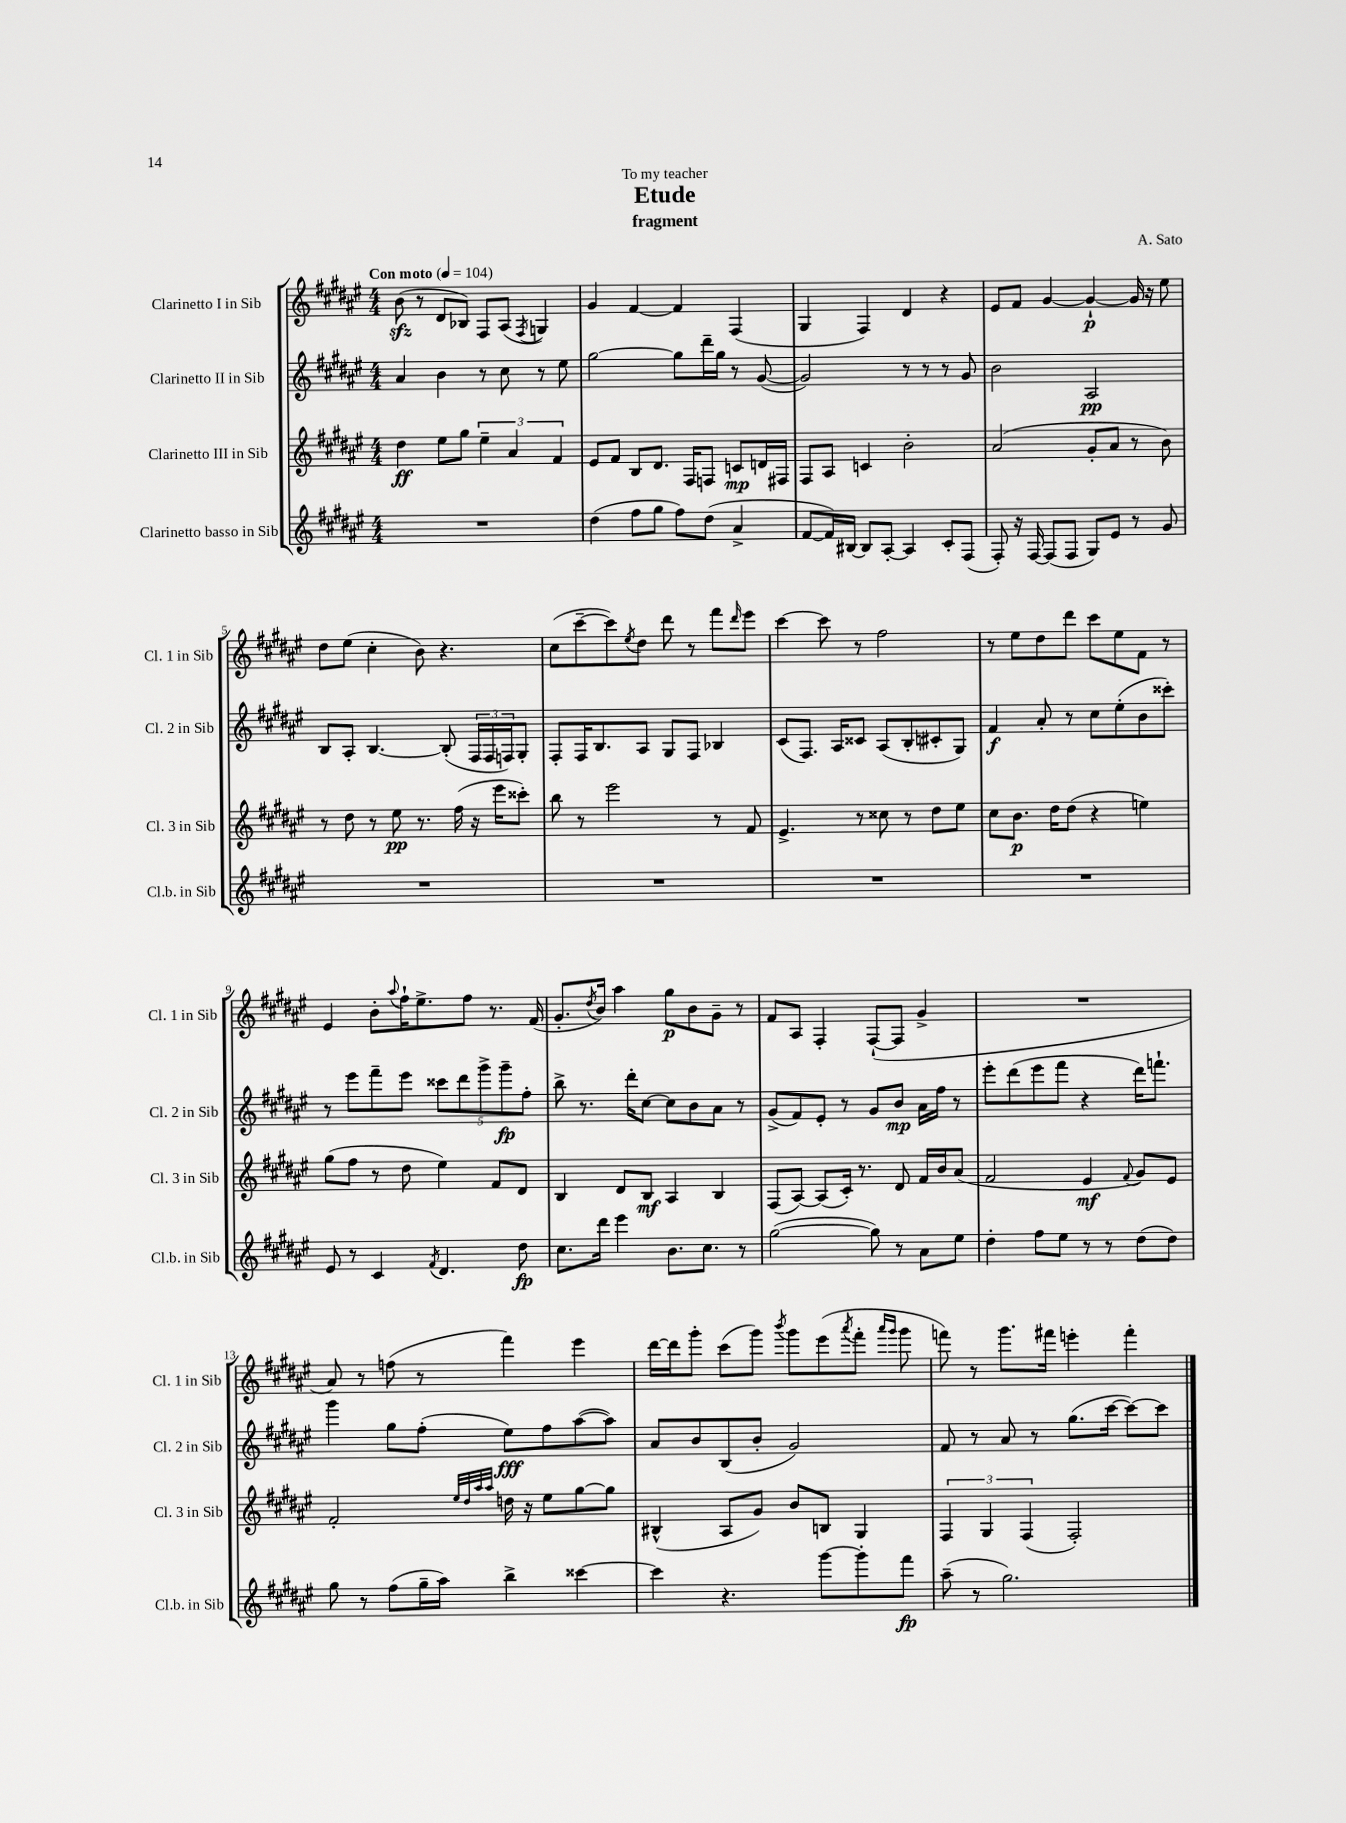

**kern	**kern	**kern	**kern
*staff4	*staff3	*staff2	*staff1
*clefG2	*clefG2	*clefG2	*clefG2
*k[f#c#g#d#a#e#]	*k[f#c#g#d#a#e#]	*k[f#c#g#d#a#e#]	*k[f#c#g#d#a#e#]
*M4/4	*M4/4	*M4/4	*M4/4
*MM104	*MM104	*MM104	*MM104
1r	4dd#\	4a#/	(8b\
.	.	.	8r
.	8ee#\L	4b\	8d#/L
.	8gg#\J	.	8B-/J)
.	6ee#~\	8r	8F#/L
.	.	8cc#\	(8A#/J
.	6a#/	.	.
.	.	.	8qF#/
.	.	8r	4G/)
.	6f#/	.	.
.	.	8ee#\	.
=	=	=	=
(4dd#\	8e#/L	[2gg#\	4g#/
.	8f#/J	.	.
8ff#\L	8B/L	.	[4f#/
8gg#\J	8.d#/J	.	.
8ff#\L)	.	8gg#\]L	4f#/]
.	16F#/LK	.	.
(8dd#\J	8F/J	16ddd#~\L	.
.	.	16gg#\JJ	.
4a#^/	8c/L	8r	(4F#/
.	16d/L	([8g#/	.
.	16F#/JJ	.	.
=	=	=	=
[8f#/L	8F#/L	2g#/])	4G#/
16f#/]L)	8A#/J	.	.
[16B#/JJ	.	.	.
8B#/]L	4c/	.	4F#/)
[8A#'/J	.	.	.
4A#/]	2b'\	8r	4d#/
.	.	8r	.
8c#'/L	.	8r	4r
(8F#/J	.	8g#/	.
=	=	=	=
8F#'/)	(2a#/	2b\	8e#/L
16r	.	.	8f#/J
[16F#/	.	.	.
(8F#/]L	.	.	[4g#/
8F#/J	.	.	.
8G#/L)	8g#'/L	2A#/	4g#`/_
8e#/J	8a#/J	.	.
8r	8r	.	16g#/]
.	.	.	16r
8g#/	8b\)	.	8ee#\
=	=	=	=
1r	8r	8B/L	8dd#\L
.	8dd#\	8A#'/J	(8ee#\J
.	8r	[4.B/	4cc#'\
.	8ee#\	.	.
.	8.r	.	8b\)
.	.	(8B'/]	4.r
.	(16ff#\	.	.
.	16r	24F#/LL	.
.	.	24F#/	.
.	16eee#\LK	.	.
.	.	24F/J)	.
.	8ccc##'\J)	8G#'/J	.
=	=	=	=
1r	8bb\	8F#'/L	(8cc#\L
.	8r	16F#/K	[8ccc#~\
.	.	8.B/	.
.	2eee#\	.	8ccc#\])
.	.	.	8qee#/
.	.	8A#/J	8dd#\J
.	.	8G#/L	8ddd#\
.	.	8F#/J	8r
.	8r	4B-/	8fff#\L
.	.	.	16qqddd#/
.	8f#/	.	8eee#\J
=	=	=	=
1r	4.e#^/	(8c#/L	[4ccc#\
.	.	8.F#/J)	.
.	.	.	8ccc#\]
.	.	16A#/LK	.
.	8r	8c##/J	8r
.	8cc##\	(8A#/L	2ff#\
.	8r	8B'/	.
.	8dd#\L	8c#'/	.
.	8ee#\J	8G#/J)	.
=	=	=	=
1r	8cc#\L	4f#/	8r
.	8.b\J	.	8ee#\L
.	.	8a#'/	8dd#\
.	16dd#\LK	.	.
.	(8dd#\J	8r	8ddd#\J
.	4r	8cc#\L	8ccc#\L
.	.	(8ee#'\	8ee#\
.	4ee\)	8b\	8f#\J
.	.	8ccc##'\J)	8r
=	=	=	=
8e#/	(8gg#\L	8r	4e#/
8r	8ff#\J	8eee#\L	.
4c#/	8r	8fff#~\	8b'\L
.	.	.	8qqaa#/
.	8dd#\	8eee#\J	16ff#`\K
.	.	.	8.ee#^\
8qf#/	.	.	.
4.d#/	4ee#\)	10ccc##\L	.
.	.	10ddd#\	.
.	.	.	8ff#\J
.	.	10ggg#^\	.
.	8f#/L	.	8.r
.	.	10ggg#~\	.
8dd#\	8d#/J	.	.
.	.	10ff#'\J	.
.	.	.	(16f#/
=	=	=	=
8.cc#\L	4B/	8bb^\	8.g#'/L
.	.	8.r	.
.	.	.	8qdd#/
16ddd#\Jk	.	.	16b/Jk)
4eee#\	8d#/L	.	4aa#\
.	.	16ddd#'\LK	.
.	8B/J	[8cc#\J	.
8.b\L	4A#/	8cc#\]L	8gg#\L
.	.	8b\	8b\
8.cc#\J	.	.	.
.	4B/	8a#\J	8g#~\J
8r	.	8r	8r
=	=	=	=
([2gg#\	(8F#/L	(8g#^/L	8f#/L
.	[8A#/J)	8f#/)	8A#/J
.	(8A#/]L	8e#'/J	4F#'/
.	16c#'/Jk)	8r	.
.	8.r	.	.
8gg#\])	.	8g#/L	([8F#`/L
8r	8d#/	8b/J	8F#/]J
8a#\L	16f#/LL	16a#\LL	4g#^/
.	16b/J	16ff#\JJ	.
8ee#\J	(8a#/J	8r	.
=	=	=	=
4dd#'\	2f#/	8eee#'\L	1r
.	.	(8ddd#\	.
8ff#\L	.	8eee#\	.
8ee#\J	.	8fff#\J	.
8r	4e#/	4r	.
8r	.	.	.
.	8qqf#/	.	.
(8dd#\L	8g#/L)	16ddd#\LK)	.
.	.	8.fff`\J	.
8dd#\J)	8e#/J	.	.
=	=	=	=
8gg#\	2f#'/	4ggg#\	8a#/)
8r	.	.	8r
(8ff#\L	.	8gg#\L	(8ff\
16gg#~\L	.	(8ff#'\J	8r
16aa#\JJ)	.	.	.
.	32qqee#/LLL	.	.
.	32qqdd#/	.	.
.	32qqaa#/	.	.
.	32qqaa#/JJJ	.	.
4bb^\	16dd\	8ee#\L)	4fff#\)
.	16r	.	.
.	8ee#\L	8ff#\	.
[4ccc##\	[8gg#\	([8aa#\	4eee#\
.	8gg#\]J	8aa#\]J)	.
=	=	=	=
4ccc##\]	(4B#^^/	8a#/L	[16ddd#\LL
.	.	.	16ddd#\]J
.	.	8b/	8ggg#'\J
4.r	8A#/L	(8B/	(8ccc#\L
.	8g#/J)	8b'/J	8ggg#\J)
.	.	.	8qbbb/
.	8b/L	2g#/)	8ggg#\L
[8ggg#\L	8B/J	.	(8eee#\
.	.	.	8qaaa#/
8ggg#'\]	4G#/	.	8fff#'\J
.	.	.	16qqaaa#/LL
.	.	.	16qqggg#/JJ
8fff#\J	.	.	8ggg#\
=	=	=	=
(8aa#~\	6F#/	8f#/	8fff\)
8r	.	8r	8r
.	6G#/	.	.
2.gg#\)	.	8a#/	8.ggg#\L
.	(6F#/	.	.
.	.	8r	.
.	.	.	16fff#\Jk
.	2F#'/)	(8.gg#\L	4eee'\
.	.	[16ccc#\Jk	.
.	.	8ccc#\_L)	4fff#'\
.	.	8ccc#\]J	.
==	==	==	==
*-	*-	*-	*-
